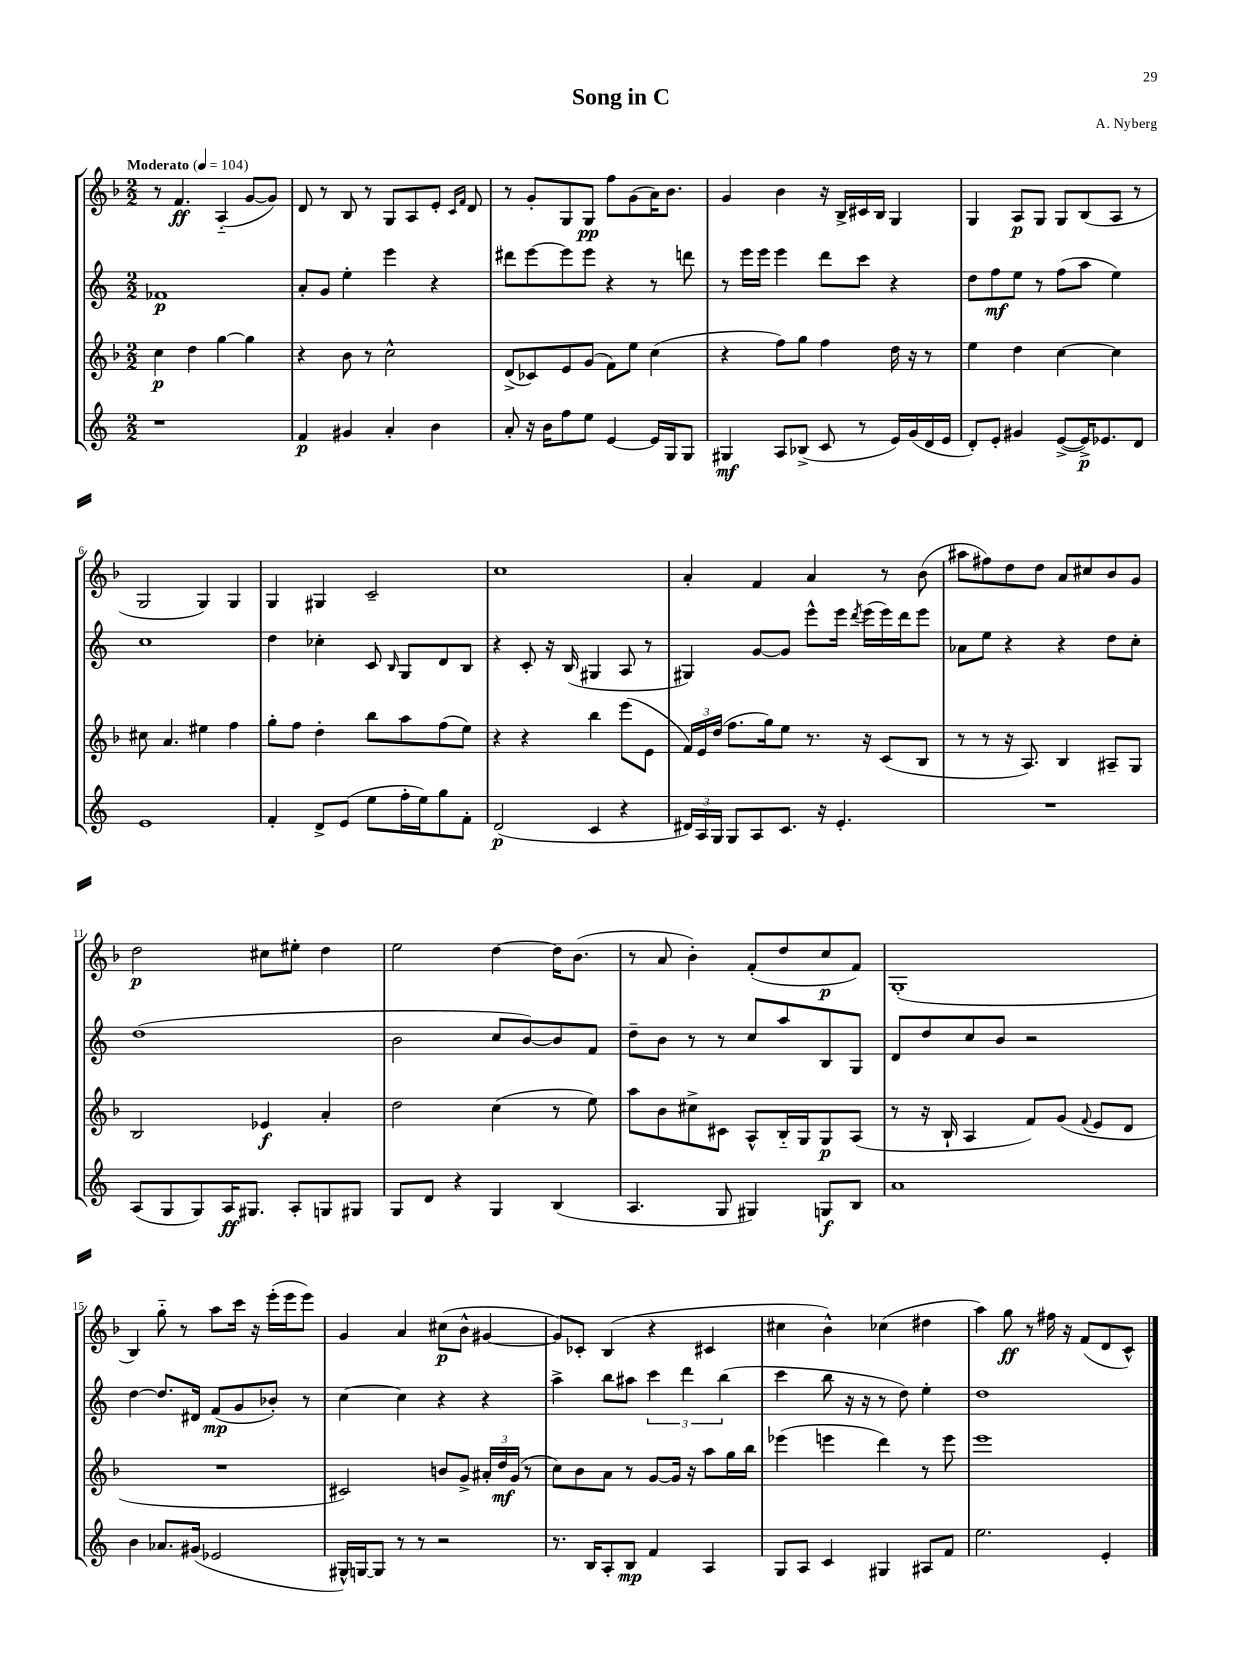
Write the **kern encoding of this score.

**kern	**dynam	**kern	**dynam	**kern	**dynam	**kern	**dynam
*part4	*part4	*part3	*part3	*part2	*part2	*part1	*part1
*staff4	*staff4	*staff3	*staff3	*staff2	*staff2	*staff1	*staff1
*clefG2	*	*clefG2	*	*clefG2	*	*clefG2	*
*k[]	*	*k[b-]	*	*k[]	*	*k[b-]	*
*M2/2	*	*M2/2	*	*M2/2	*	*M2/2	*
*MM104	*	*MM104	*	*MM104	*	*MM104	*
=1	=1	=1	=1	=1	=1	=1	=1
!	!	!	!	!	!	!LO:TX:a:B:t=Moderato	!
1r	.	4cc\	p	1f-X	p	8r	.
.	.	.	.	.	.	4.f/	ff
.	.	4dd\	.	.	.	.	.
.	.	[4gg\	.	.	.	(4A/	.
.	.	4gg\]	.	.	.	[8g/L	.
.	.	.	.	.	.	8g/J])	.
=2	=2	=2	=2	=2	=2	=2	=2
4f/	p	4r	.	8a'/L	.	8d/	.
.	.	.	.	8g/J	.	8r	.
4g#X/	.	8b-\	.	4ee'\	.	8B-/	.
.	.	8r	.	.	.	8r	.
4a'/	.	2cc^^\	.	4eee\	.	8G/L	.
.	.	.	.	.	.	8A/	.
4b\	.	.	.	4r	.	8e'/J	.
.	.	.	.	.	.	16qqc/LL	.
.	.	.	.	.	.	16qqf/JJ	.
.	.	.	.	.	.	8d/	.
=3	=3	=3	=3	=3	=3	=3	=3
8a'/	.	(8d^/L	.	8ddd#X\L	.	8r	.
16r	.	8c-X/)	.	[8eee\	.	8g'/L	.
16b\KL	.	.	.	.	.	.	.
8ff\	.	8e/	.	8eee\]	.	8G/	.
8ee\J	.	(8g/J	.	8eee\J	.	8G/J	pp
[4e/	.	8f\L)	.	4r	.	8ff\L	.
.	.	8ee\J	.	.	.	(8g\	.
16e/LL]	.	(4cc\	.	8r	.	16a\K)	.
16G/J	.	.	.	.	.	8.b-\J	.
8G/J	.	.	.	8dddn\	.	.	.
=4	=4	=4	=4	=4	=4	=4	=4
4G#X/	mf	4r	.	8r	.	4g/	.
.	.	.	.	16eee\LL	.	.	.
.	.	.	.	16eee\JJ	.	.	.
8A/L	.	8ff\L)	.	4eee\	.	4b-\	.
(8B-X^/J	.	8gg\J	.	.	.	.	.
8c/	.	4ff\	.	8ddd\L	.	16r	.
.	.	.	.	.	.	16B-^/LL	.
8r	.	.	.	8ccc\J	.	16c#X/	.
.	.	.	.	.	.	16B-/JJ	.
16e/LL)	.	16dd\	.	4r	.	4G/	.
(16g/	.	16r	.	.	.	.	.
16d/	.	8r	.	.	.	.	.
16e/JJ	.	.	.	.	.	.	.
=5	=5	=5	=5	=5	=5	=5	=5
8d'/L)	.	4ee\	.	8dd\L	.	4G/	.
8e'/J	.	.	.	8ff\	mf	.	.
4g#X/	.	4dd\	.	8ee\J	.	8A/L	p
.	.	.	.	8r	.	8G/J	.
([8e^/L	.	[4cc\	.	(8ff\L	.	8G/L	.
16e^/K])	p	.	.	8aa\J	.	(8B-/	.
8.e-X/	.	.	.	.	.	.	.
.	.	4cc\]	.	4ee\)	.	8A/J	.
8d/J	.	.	.	.	.	8r	.
!!LO:LB:g=z
=6	=6	=6	=6	=6	=6	=6	=6
1e	.	8cc#X\	.	1cc	.	2G/	.
.	.	4.a/	.	.	.	.	.
.	.	4ee#X\	.	.	.	4G/)	.
.	.	4ff\	.	.	.	4G/	.
=7	=7	=7	=7	=7	=7	=7	=7
4f'/	.	8gg'\L	.	4dd\	.	4G/	.
.	.	8ff\J	.	.	.	.	.
8d^/L	.	4dd'\	.	4cc-X'\	.	4G#X/	.
(8e/J	.	.	.	.	.	.	.
8ee\L	.	8bb-\L	.	8c/	.	2c~/	.
.	.	.	.	16qqB/	.	.	.
16ff'\L	.	8aa\	.	8G/L	.	.	.
16ee\J)	.	.	.	.	.	.	.
8gg\	.	(8ff\	.	8d/	.	.	.
8f'\J	.	8ee\J)	.	8B/J	.	.	.
=8	=8	=8	=8	=8	=8	=8	=8
(2d/	p	4r	.	4r	.	1cc	.
.	.	4r	.	8c'/	.	.	.
.	.	.	.	16r	.	.	.
.	.	.	.	(16B/	.	.	.
4c/	.	4bb-\	.	4G#X/	.	.	.
4r	.	(8eee\L	.	8A/	.	.	.
.	.	8e\J	.	8r	.	.	.
=9	=9	=9	=9	=9	=9	=9	=9
24d#X/LL)	.	24f/LL)	.	4G#X/)	.	4a'/	.
24A/	.	24e/	.	.	.	.	.
24G/JJ	.	(24dd/JJ	.	.	.	.	.
8G/L	.	8.ff\L	.	.	.	.	.
8A/	.	.	.	[8g/L	.	4f/	.
.	.	16gg\k)	.	.	.	.	.
8.c/J	.	8ee\J	.	8g/J]	.	.	.
.	.	8.r	.	8eee^^\L	.	4a/	.
16r	.	.	.	.	.	.	.
4.e'/	.	.	.	16eee\Jk	.	.	.
.	.	.	.	8qddd/	.	.	.
.	.	16r	.	(16eee\LL	.	.	.
.	.	(8c/L	.	16eee\)	.	8r	.
.	.	.	.	16ddd\J	.	.	.
.	.	8B-/J	.	8eee\J	.	(8b-\	.
=10	=10	=10	=10	=10	=10	=10	=10
1r	.	8r	.	8a-X\L	.	8aa#X\L	.
.	.	8r	.	8ee\J	.	8ff#X\)	.
.	.	16r	.	4r	.	8dd\	.
.	.	8.A/)	.	.	.	.	.
.	.	.	.	.	.	8dd\J	.
.	.	4B-/	.	4r	.	8a/L	.
.	.	.	.	.	.	8cc#X/	.
.	.	8A#X~/L	.	8dd\L	.	8b-/	.
.	.	8G/J	.	8cc'\J	.	8g/J	.
!!LO:LB:g=z
=11	=11	=11	=11	=11	=11	=11	=11
(8A/L	.	2B-/	.	(1dd	.	2dd\	p
8G/	.	.	.	.	.	.	.
8G/)	.	.	.	.	.	.	.
16A/K	ff	.	.	.	.	.	.
8.G#X/J	.	.	.	.	.	.	.
.	.	4e-X/	f	.	.	8cc#X\L	.
8A'/L	.	.	.	.	.	8ee#X'\J	.
8Gn/	.	4a'/	.	.	.	4dd\	.
8G#X/J	.	.	.	.	.	.	.
=12	=12	=12	=12	=12	=12	=12	=12
8G/L	.	2dd\	.	2b\	.	2ee\	.
8d/J	.	.	.	.	.	.	.
4r	.	.	.	.	.	.	.
4G/	.	(4cc\	.	8cc/L	.	[4dd\	.
.	.	.	.	[8b/)	.	.	.
(4B/	.	8r	.	8b/]	.	16dd\KL]	.
.	.	.	.	.	.	(8.b-\J	.
.	.	8ee\)	.	8f/J	.	.	.
=13	=13	=13	=13	=13	=13	=13	=13
4.A/	.	8aa\L	.	8dd~\L	.	8r	.
.	.	8b-\	.	8b\J	.	8a/	.
.	.	8cc#X^\	.	8r	.	4b-'\)	.
8G/	.	8c#X\J	.	8r	.	.	.
4G#X/)	.	8A^^/L	.	8cc/L	.	(8f'/L	.
.	.	16B-/L	.	8aa/	.	8dd/	.
.	.	16G/J	.	.	.	.	.
8Gn/L	f	8G/	p	8B/	.	8cc/	p
8B/J	.	(8A/J	.	8G/J	.	8f/J)	.
=14	=14	=14	=14	=14	=14	=14	=14
1a	.	8r	.	8d/L	.	(1G'	.
.	.	16r	.	8dd/	.	.	.
.	.	16B-`/	.	.	.	.	.
.	.	4A/	.	8cc/	.	.	.
.	.	.	.	8b/J	.	.	.
.	.	8f/L)	.	2r	.	.	.
.	.	(8g/J	.	.	.	.	.
.	.	8qqf/	.	.	.	.	.
.	.	8e/L	.	.	.	.	.
.	.	8d/J	.	.	.	.	.
!!LO:LB:g=z
=15	=15	=15	=15	=15	=15	=15	=15
4b\	.	1r	.	[4dd\	.	4B-/)	.
8.a-X/L	.	.	.	8.dd/L]	.	8gg\	.
.	.	.	.	.	.	8r	.
(16g#X/Jk	.	.	.	16d#X/Jk	.	.	.
2e-X/	.	.	.	(8f/L	mp	8aa\L	.
.	.	.	.	8g/	.	16ccc\Jk	.
.	.	.	.	.	.	16r	.
.	.	.	.	8b-X'/J)	.	(16eee'\LL	.
.	.	.	.	.	.	16eee\J	.
.	.	.	.	8r	.	8eee\J)	.
=16	=16	=16	=16	=16	=16	=16	=16
16G#X^^/LL)	.	2c#X/)	.	[4cc\	.	4g/	.
[16Gn/J	.	.	.	.	.	.	.
8G/J]	.	.	.	.	.	.	.
8r	.	.	.	4cc\]	.	4a/	.
8r	.	.	.	.	.	.	.
2r	.	8bn/L	.	4r	.	(8cc#X\L	p
.	.	8g^/J	.	.	.	8b-^^\J	.
.	.	24a#X'/LL	.	4r	.	[4g#X/	.
.	.	24dd/	mf	.	.	.	.
.	.	(24g/JJ	.	.	.	.	.
.	.	8r	.	.	.	.	.
=17	=17	=17	=17	=17	=17	=17	=17
8.r	.	8cc\L)	.	4aa^\	.	8g#/L])	.
.	.	8b-\	.	.	.	8c-X'/J	.
16B/KL	.	.	.	.	.	.	.
8A'/	.	8a\J	.	8bb\L	.	(4B-/	.
8B/J	mp	8r	.	8aa#X\J	.	.	.
4f/	.	[8g/L	.	6ccc\	.	4r	.
.	.	16g/Jk]	.	.	.	.	.
.	.	.	.	6ddd\	.	.	.
.	.	16r	.	.	.	.	.
4A/	.	8aa\L	.	.	.	4c#X/	.
.	.	.	.	(6bb\	.	.	.
.	.	16gg\L	.	.	.	.	.
.	.	16bb-\JJ	.	.	.	.	.
=18	=18	=18	=18	=18	=18	=18	=18
8G/L	.	(4eee-X\	.	4ccc\	.	4cc#X\	.
8A/J	.	.	.	.	.	.	.
4c/	.	4eeen\	.	8bb\	.	4b-^^\)	.
.	.	.	.	16r	.	.	.
.	.	.	.	16r	.	.	.
4G#X/	.	4ddd\)	.	8r	.	(4cc-X\	.
.	.	.	.	8dd\)	.	.	.
8A#X/L	.	8r	.	4ee'\	.	4dd#X\	.
8f/J	.	8eee\	.	.	.	.	.
=19	=19	=19	=19	=19	=19	=19	=19
2.ee\	.	1eee	.	1dd	.	4aa\)	.
.	.	.	.	.	.	8gg\	ff
.	.	.	.	.	.	8r	.
.	.	.	.	.	.	16ff#X\	.
.	.	.	.	.	.	16r	.
.	.	.	.	.	.	(8f/L	.
4e'/	.	.	.	.	.	8d/	.
.	.	.	.	.	.	8c^^/J)	.
==	==	==	==	==	==	==	==
*-	*-	*-	*-	*-	*-	*-	*-
